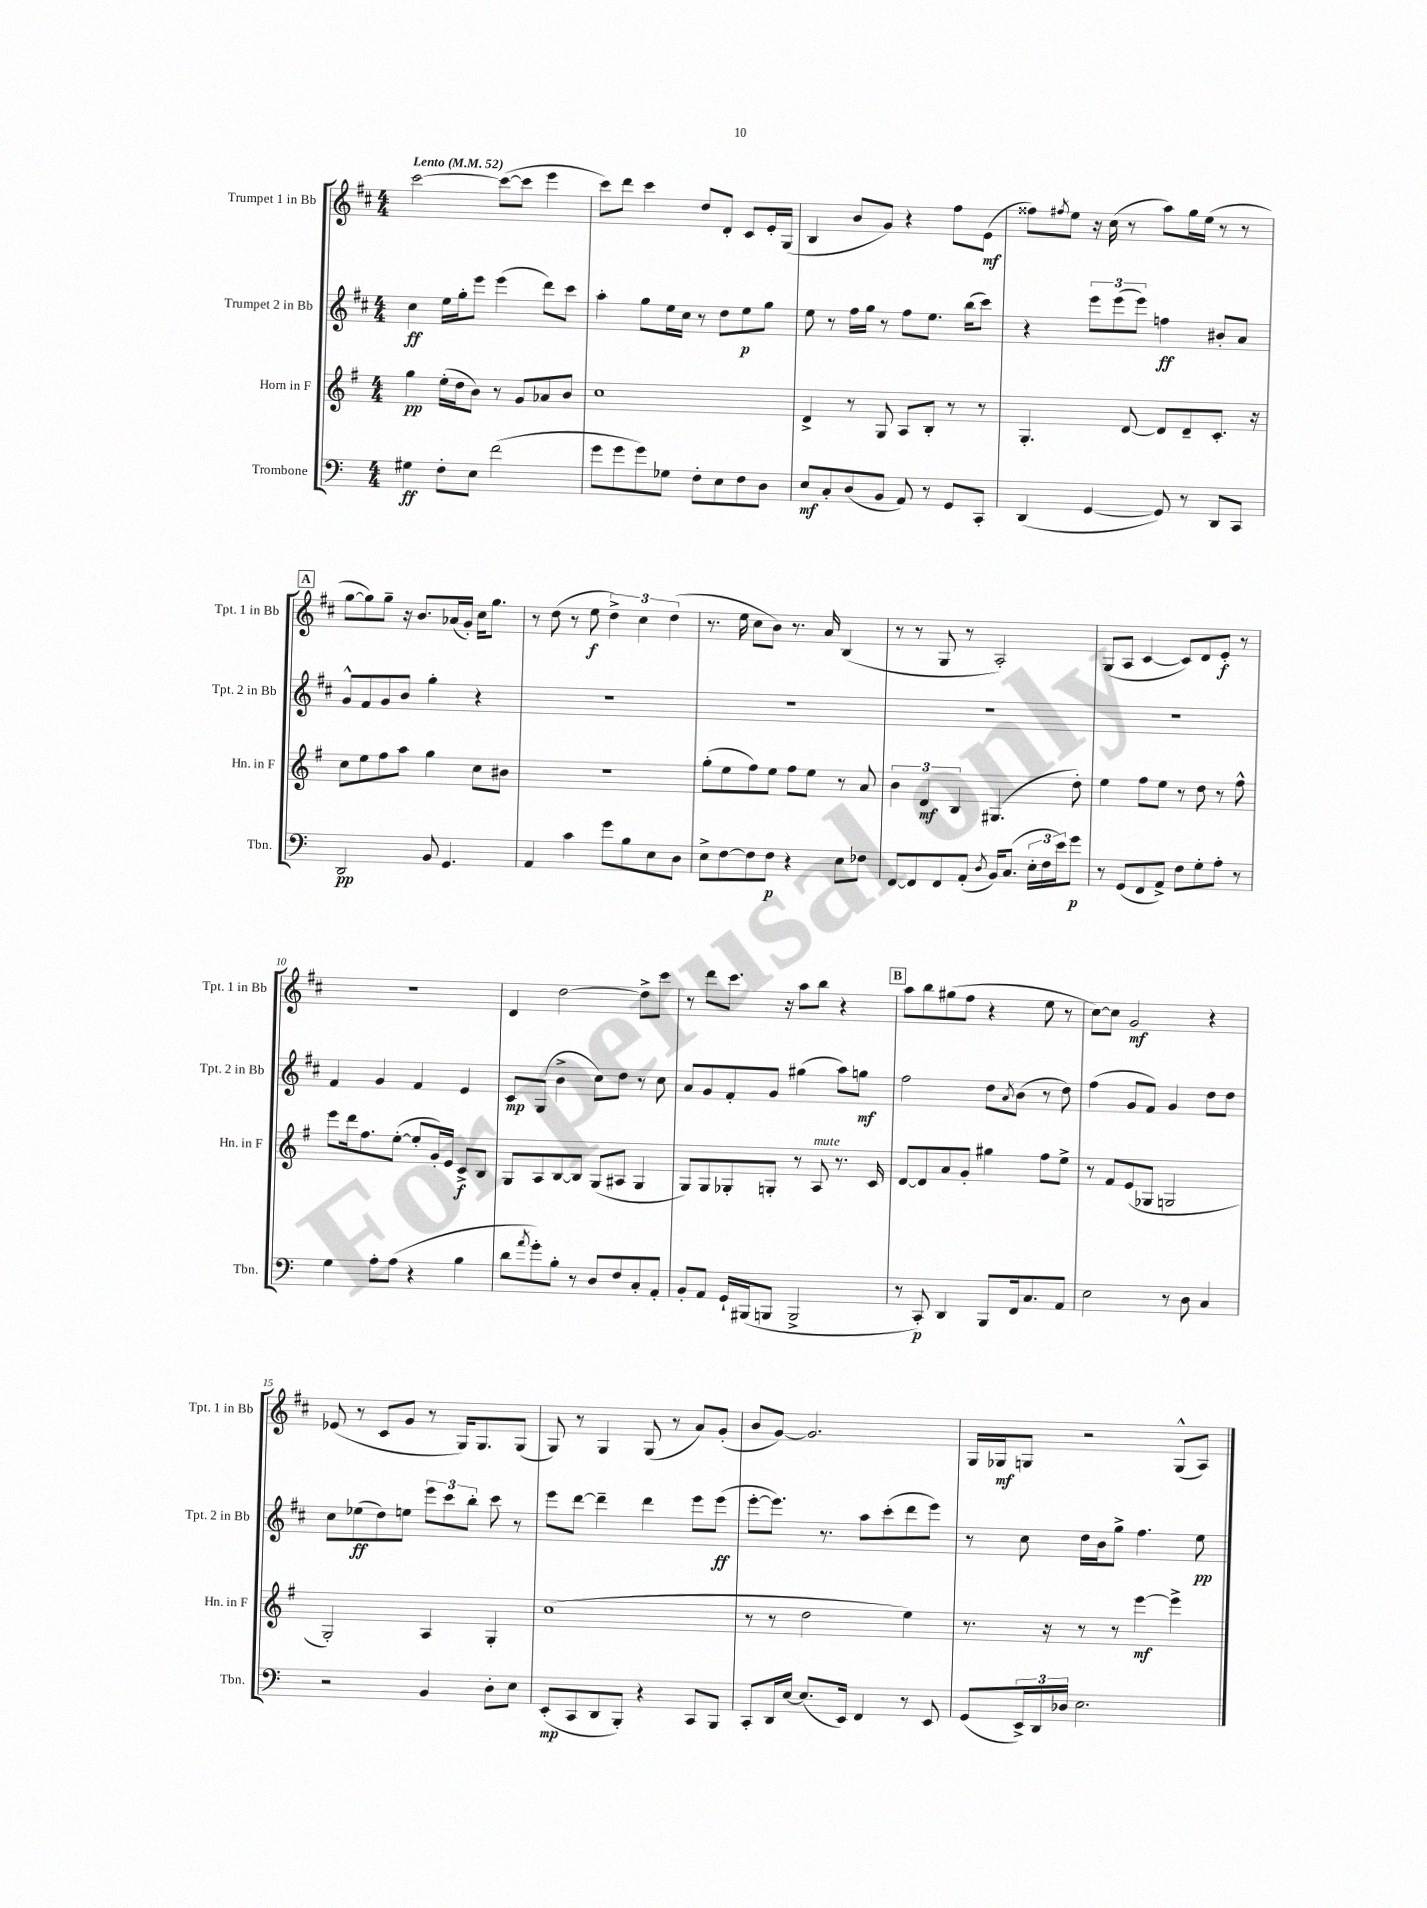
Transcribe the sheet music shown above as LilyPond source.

<<
\new StaffGroup <<
\new Staff = "s0" \with { instrumentName = "Trumpet 1 in Bb" shortInstrumentName = "Tpt. 1 in Bb" } {
    \clef treble \key d \major \numericTimeSignature \time 4/4 \tempo "Lento" 4 = 52
    cis'''2~ cis'''8~( cis'''8 e'''4 |
    cis'''8) d'''8 cis'''4 d''8 d'8-. cis'8 e'16-. g16( |
    b4 b'8 g'8) r4 fis''8 e'8\mf( |
    fisis''8) \acciaccatura { fis''8 } e''8 r16 cis''16( r8 a''8) g''16 e''16( r8 r8 |
    \mark \markup { \box "A" } g''8~ g''8) g''8-- r16 b'8. aes'16( g'16-.) cis''16 g''8. |
    r8 d''8( r8 e''8\f \tuplet 3/2 { d''4->) cis''4 d''4( } |
    r8. e''16 cis''8 b'8) r8. a'16 b4( |
    r8 r8 g8 r8 a2-.) |
    g8( a8 cis'4~ cis'8) d'8 e'8-.\f r8 |
    R1 |
    d'4 d''2~ d''8-> cis'''8 |
    r8 d'''8 cis'''8. r16 a''8 b''8 r4 |
    \mark \markup { \box "B" } a''8 b''8 gis''8( fis''8 r4 e''8 r8 |
    cis''8~) cis''8 g'2\mf r4 |
    ees'8( r8 cis'8 g'8 r8 g16) g8. g8( |
    g8) r8 g4 g8( r8 a'8) g'8-.( |
    b'8 g'8~) g'2. |
    g16 ges16\mf g8 r2 g8-^( a8) \bar "|." |
}
\new Staff = "s1" \with { instrumentName = "Trumpet 2 in Bb" shortInstrumentName = "Tpt. 2 in Bb" } {
    \clef treble \key d \major \numericTimeSignature \time 4/4
    cis''4\ff e''16 g''16-. e'''8 e'''4( d'''8) cis'''8 |
    a''4-. g''8 e''16 cis''16 r8 d''8 e''8\p g''8 |
    e''8 r8 fis''16 g''16 r8 fis''8 e''8. b''16( cis'''8) |
    r4 \tuplet 3/2 { e'''8 e'''8( e'''8) } f''4\ff bis'8-. a'8 |
    \mark \markup { \box "A" } g'8-^ fis'8 g'8 b'8 g''4-. r4 |
    R1 |
    R1 |
    R1 |
    R1 |
    fis'4 g'4 fis'4 e'4 |
    cis'8\mp g8( b'4-> cis''8) d''8 r8 cis''8 |
    a'8 g'8 fis'8-. g'8 gis''4( a''8) g''8\mf |
    \mark \markup { \box "B" } fis''2 d''8 \acciaccatura { a'8 } b'8( r8 d''8) |
    fis''4( g'8 fis'8) g'4 d''8 d''8 |
    cis''8 ees''8\ff( d''8) e''8 \tuplet 3/2 { e'''8 cis'''8 b''8-. } cis'''8 r8 |
    e'''8 d'''8~ d'''4-- d'''4 e'''8 e'''8\ff( |
    e'''8~-. e'''8.) r8. a''8 cis'''8-.( d'''8 e'''8) |
    r8 cis''8 d''16 b'16 g''8-> fis''4. e''8\pp \bar "|." |
}
\new Staff = "s2" \with { instrumentName = "Horn in F" shortInstrumentName = "Hn. in F" } {
    \clef treble \key g \major \numericTimeSignature \time 4/4
    g''4\pp e''16-.( d''16 b'8) r8 g'8 aes'8 b'8 |
    c''1 |
    d'4-> r8 g8 a8 b8-. r8 r8 |
    g4.-. d'8~ d'8 d'8-- c'8.-. r16 |
    \mark \markup { \box "A" } c''8 e''8 fis''8 a''8 g''4 c''8 bis'8 |
    R1 |
    g''8-.( e''8 fis''8) e''8 fis''8 e''8 r8 a'8 |
    \tuplet 3/2 { b'4 d'4\mf b4 } gis4.( d''8-.) |
    e''4 fis''8 e''8 r8 d''8 r8 fis''8-^ |
    e'''8 d'''16 fis''8. e''8~-.( e''8-. g'16-.) e'16 c'8->\f b8 |
    g8 a8 b8~ b8 g8( ais8 g4 |
    g8) g8 ges8-. g8-. r8 a8^\markup { \italic "mute" } r8. c'16 |
    \mark \markup { \box "B" } d'8~ d'8 a'8 g'8-. gis''4 fis''8 e''8-> |
    r8 fis'8 e'8( ges8 g2 |
    g2-.) a4 g4-. |
    c''1( |
    r8 r8 d''2 e''4) |
    r8. r16 r8 r8 e'''4~\mf e'''4-> \bar "|." |
}
\new Staff = "s3" \with { instrumentName = "Trombone" shortInstrumentName = "Tbn." } {
    \clef bass \key c \major \numericTimeSignature \time 4/4
    gis4\ff f8-. e8 f'2( |
    g'8 g'8 g'8) ges8 f8-. e8 f8 d8 |
    e8\mf c8-. d8( b,8 a,8) r8 g,8 c,8-. |
    d,4( g,4~ g,8) r8 d,8 c,8 |
    \mark \markup { \box "A" } d,2\pp b,8 g,4. |
    a,4 c'4 g'8 b8 e8 d8 |
    e8-> f8~ f8 f8\p r4 e8 fes8 |
    f,8~ f,8 f,8 a,8-.( \acciaccatura { d8 } b,16) c8.( \tuplet 3/2 { e16-. f16 e'16) } g'8\p |
    r8 g,8( f,8 a,8->) f8 g8-. a8-. r8 |
    g4 a8-. a8( r4 b4 |
    d'8 \acciaccatura { a'8 } g'8-.) b8-. r8 d8 f8 c8-. a,8-. |
    b,8-. a,8 g,16-! bis,,16( b,,8 b,,2-> |
    \mark \markup { \box "B" } r8 c,8-.\p) d,4 b,,8 f,16 c8. a,8 |
    e2 r8 d8 c4 |
    r2 b,4 d8-. e8 |
    e,8-.\mp( c,8 d,8 b,,8-.) r4 c,8 b,,8 |
    c,8-. d,16 e16~ e8.( e,16) f,4 r8 e,8 |
    g,8( \tuplet 3/2 { e,16->) d,16 des16 } e2. \bar "|." |
}
>>
>>
